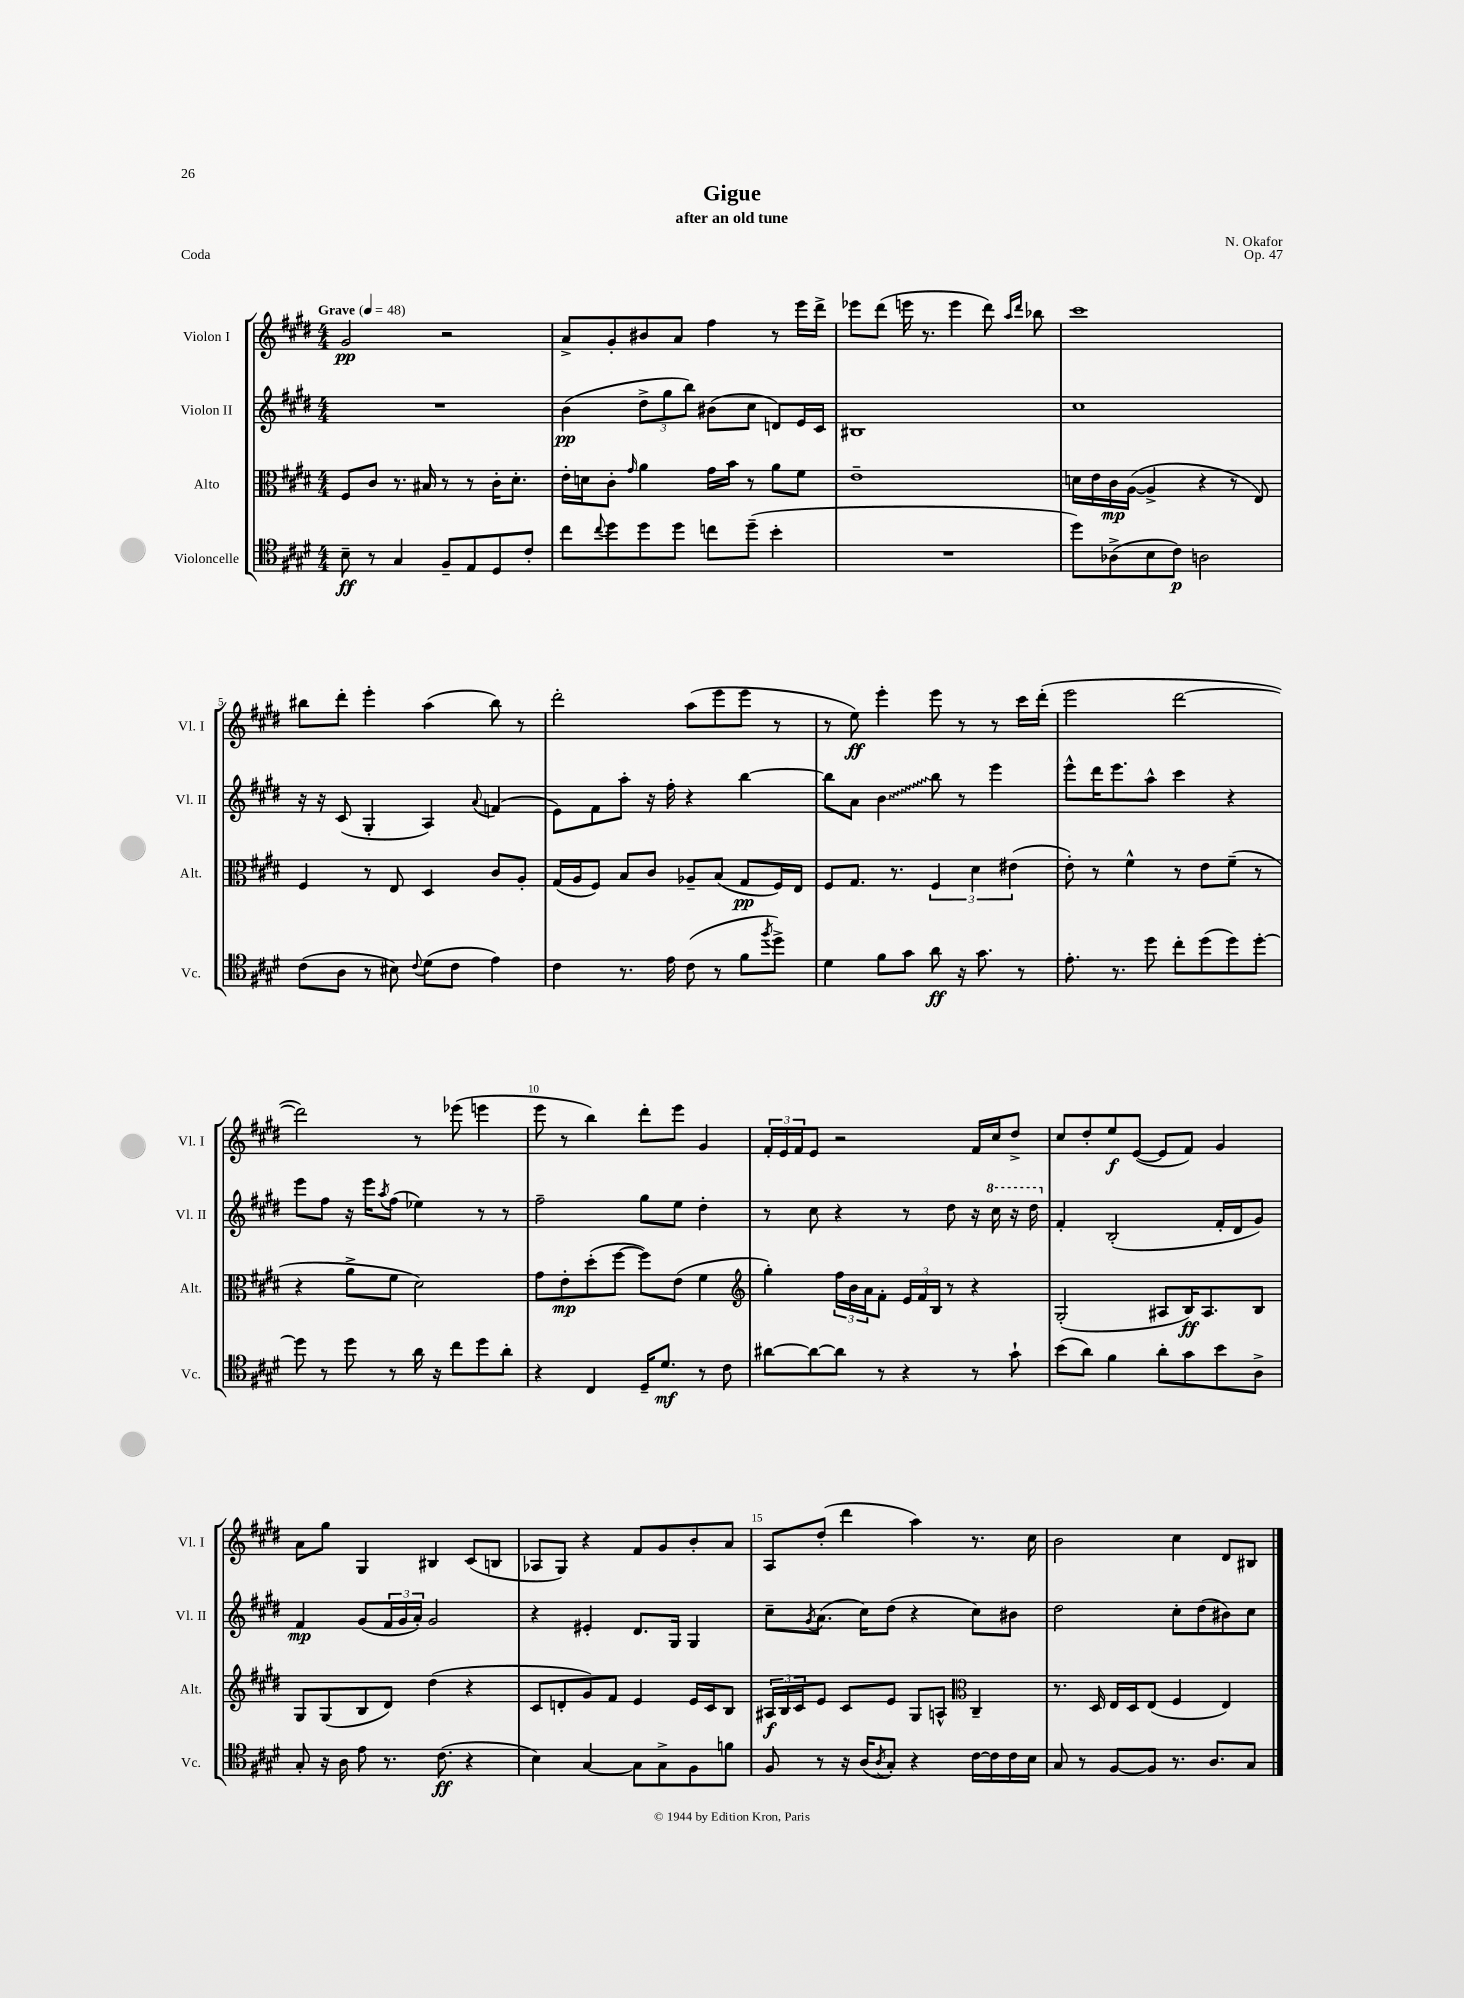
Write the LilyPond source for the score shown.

\header { title = "Gigue" composer = "N. Okafor" subtitle = "after an old tune" opus = "Op. 47" piece = "Coda" }
<<
\new StaffGroup <<
\new Staff = "s0" \with { instrumentName = "Violon I" shortInstrumentName = "Vl. I" } {
    \clef treble \key e \major \numericTimeSignature \time 4/4 \tempo "Grave" 4 = 48
    gis'2\pp r2 |
    a'8-> gis'8-. bis'8 a'8 fis''4 r8 e'''16 dis'''16-> |
    ees'''8 dis'''8( e'''16 r8. e'''4 dis'''8) \grace { a''16 dis'''16 } bes''8 |
    cis'''1 |
    bis''8 dis'''8-. e'''4-. a''4( bis''8) r8 |
    dis'''2-. a''8( e'''8 e'''8 r8 |
    r8 e''8\ff) e'''4-. e'''8 r8 r8 cis'''16 dis'''16-.( |
    e'''2 dis'''2~ |
    dis'''2) r8 ees'''8( e'''4 |
    e'''8 r8 b''4) dis'''8-. e'''8 gis'4 |
    \tuplet 3/2 { fis'16-. e'16 fis'16 } e'8 r2 fis'16 cis''16 dis''8-> |
    cis''8 dis''8-. e''8\f e'8~( e'8 fis'8) gis'4 |
    a'8 gis''8 gis4 bis4 cis'8( b8 |
    aes8 gis8) r4 fis'8 gis'8 b'8-. a'8 |
    a8 dis''8-.( dis'''4 a''4) r8. cis''16 |
    b'2 cis''4 dis'8 bis8 \bar "|." |
}
\new Staff = "s1" \with { instrumentName = "Violon II" shortInstrumentName = "Vl. II" } {
    \clef treble \key e \major \numericTimeSignature \time 4/4
    R1 |
    b'4\pp( \tuplet 3/2 { dis''8-> gis''8 b''8) } bis'8( cis''8 d'8) e'16 cis'16 |
    bis1 |
    cis''1 |
    r16 r16 cis'8( gis4-. a4) \appoggiatura { a'8 } f'4( |
    e'8) fis'8 a''8-. r16 fis''16-. r4 b''4~ |
    b''8 a'8 \once \override Glissando.style = #'zigzag b'4\glissando b''8 r8 e'''4 |
    e'''8-^ dis'''16 e'''8. a''8-^ cis'''4 r4 |
    e'''8 fis''8 r16 e'''16 \acciaccatura { a''8 } fis''8( ees''4) r8 r8 |
    fis''2-- gis''8 e''8 dis''4-. |
    r8 cis''8 r4 r8 dis''8 r16 \ottava #1 cis'''16 r16 dis'''16 \ottava #0 |
    fis'4-. b2-.( fis'16-. dis'16 gis'8) |
    fis'4\mp gis'8( \tuplet 3/2 { fis'16 gis'16 a'16-.) } gis'2 |
    r4 eis'4-. dis'8. gis16 gis4 |
    cis''8-- \acciaccatura { gis'8 } a'8.( cis''16) dis''8( r4 cis''8) bis'8 |
    dis''2 cis''8-. dis''8( bis'8) cis''8 \bar "|." |
}
\new Staff = "s2" \with { instrumentName = "Alto" shortInstrumentName = "Alt." } {
    \clef alto \key e \major \numericTimeSignature \time 4/4
    fis8 cis'8 r8. bis16 r8 r8 cis'16-. dis'8.-. |
    e'16-. d'16 cis'8-. \grace { gis'16 } a'4 gis'16 b'16 r8 a'8 fis'8 |
    e'1-- |
    d'16 e'16 cis'16\mp a16~( a4-> r4 r8 e8) |
    fis4 r8 e8 dis4 cis'8 a8-. |
    gis16( a16 fis8) b8 cis'8 aes8-- b8( gis8\pp fis16) e16 |
    fis8 gis8. r8. \tuplet 3/2 { fis4 dis'4 eis'4( } |
    e'8-.) r8 fis'4-^ r8 e'8 fis'8--( r8 |
    r4 a'8-> fis'8 dis'2) |
    gis'8 e'8-.\mp dis''8-.( fis''8~ fis''8) e'8( fis'4 |
    \clef treble gis''4-.) \tuplet 3/2 { fis''16 b'16 a'16 } fis'8-. \tuplet 3/2 { e'16 fis'16 b16 } r8 r4 |
    gis2-.( ais8 b16\ff) ais8. b8 |
    gis8 gis8( b8 dis'8) dis''4( r4 |
    cis'8 d'8-. gis'8) fis'8 e'4 e'16 cis'16 b8 |
    \tuplet 3/2 { ais16\f b16 cis'16 } e'8 cis'8 e'8 gis8 a8-^ \clef alto cis4-- |
    r8. dis16 e16 dis16 e8( fis4 e4) \bar "|." |
}
\new Staff = "s3" \with { instrumentName = "Violoncelle" shortInstrumentName = "Vc." } {
    \clef tenor \key e \major \numericTimeSignature \time 4/4
    b8--\ff r8 gis4 fis8-- e8 dis8 cis'8-. |
    cis''8 \appoggiatura { cis''8 } dis''8 dis''8 dis''8 c''8 dis''8--( b'4-. |
    R1 |
    dis''8) aes8->( b8 cis'8\p) a2 |
    cis'8( a8 r8 bis8) \appoggiatura { cis'8 } dis'8( cis'8 e'4) |
    cis'4 r8. e'16 cis'8( r8 fis'8 \acciaccatura { fis''8 } dis''8->) |
    dis'4 fis'8 gis'8 a'8\ff r16 gis'8. r8 |
    e'8.-. r8. dis''8 cis''8-. dis''8( dis''8) dis''8~-. |
    dis''8 r8 dis''8 r8 a'16 r16 cis''8 dis''8 a'8-. |
    r4 cis4 dis16-- dis'8.\mf r8 cis'8 |
    ais'8~ ais'8~ ais'8 r8 r4 r8 gis'8-! |
    b'8( a'8) fis'4 a'8-. gis'8 b'8 a8-> |
    gis8-. r16 a16 e'8 r8. cis'8.\ff( r4 |
    b4) gis4~ gis8 gis8-> fis8 f'8 |
    fis8 r8 r16 a16( \acciaccatura { a8 } gis8-.) r4 cis'16~ cis'16 cis'16 b16 |
    gis8 r8 fis8~ fis8 r8. a8. gis8 \bar "|." |
}
>>
>>
\layout { \context { \Score \override BarNumber.break-visibility = ##(#f #t #t) barNumberVisibility = #(every-nth-bar-number-visible 5) } }
